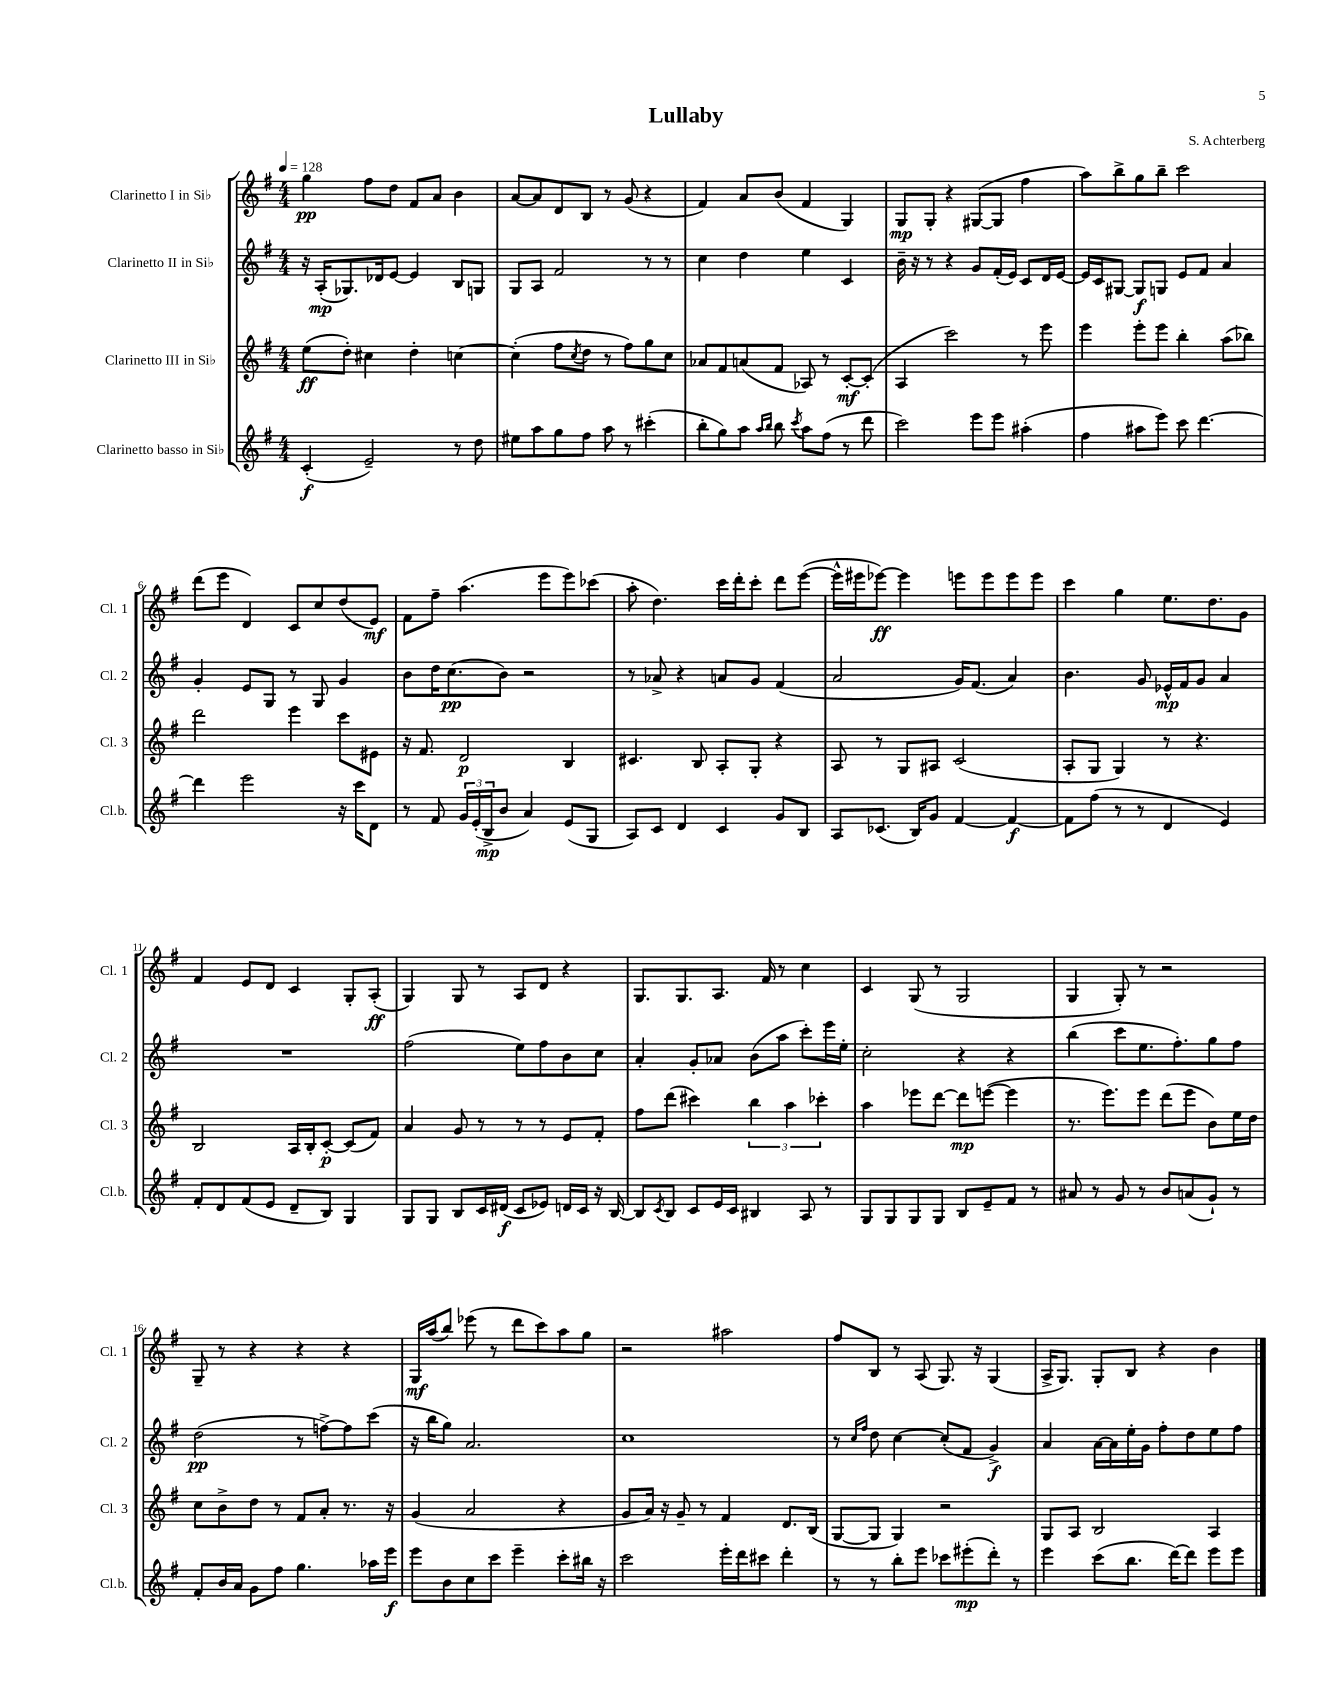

**kern	**dynam	**kern	**dynam	**kern	**dynam	**kern	**dynam
*part4	*part4	*part3	*part3	*part2	*part2	*part1	*part1
*staff4	*staff4	*staff3	*staff3	*staff2	*staff2	*staff1	*staff1
*I"Clarinetto basso in Si♭	*	*I"Clarinetto III in Si♭	*	*I"Clarinetto II in Si♭	*	*I"Clarinetto I in Si♭	*
*I'Cl.b.	*	*I'Cl. 3	*	*I'Cl. 2	*	*I'Cl. 1	*
*clefG2	*	*clefG2	*	*clefG2	*	*clefG2	*
*k[f#]	*	*k[f#]	*	*k[f#]	*	*k[f#]	*
*M4/4	*	*M4/4	*	*M4/4	*	*M4/4	*
*MM128	*	*MM128	*	*MM128	*	*MM128	*
=1	=1	=1	=1	=1	=1	=1	=1
(4c'/	f	(8ee\L	ff	16r	.	4gg\	pp
.	.	.	.	(16A'/KL	mp	.	.
.	.	8dd'\J)	.	8.G-X/)	.	.	.
2e~/)	.	4cc#X\	.	.	.	8ff#\L	.
.	.	.	.	16d-X/k	.	.	.
.	.	.	.	[8e/J	.	8dd\J	.
.	.	4dd'\	.	4e/]	.	8f#/L	.
.	.	.	.	.	.	8a/J	.
8r	.	[4ccn\	.	8B/L	.	4b\	.
8dd\	.	.	.	8Gn/J	.	.	.
=2	=2	=2	=2	=2	=2	=2	=2
8ee#X\L	.	(4cc'\]	.	8G/L	.	[8a/L	.
8aa\	.	.	.	8A/J	.	8a/]	.
8gg\	.	8ff#\L	.	2f#/	.	8d/	.
.	.	8qcc/	.	.	.	.	.
8ff#\J	.	8dd\J	.	.	.	8B/J	.
8aa\	.	8r	.	.	.	8r	.
8r	.	8ff#\L)	.	.	.	(8g/	.
(4ccc#X'\	.	8gg\	.	8r	.	4r	.
.	.	8cc\J	.	8r	.	.	.
=3	=3	=3	=3	=3	=3	=3	=3
8bb'\L	.	8a-X/L	.	4cc\	.	4f#/)	.
8gg\)	.	8f#/	.	.	.	.	.
8aa\J	.	(8an/	.	4dd\	.	8a/L	.
16qqaa/LL	.	.	.	.	.	.	.
16qqbb/JJ	.	.	.	.	.	.	.
8bb\	.	8f#/J	.	.	.	(8b/J	.
8qccc/	.	.	.	.	.	.	.
8aa\L	.	8A-X/)	.	4ee\	.	4f#/	.
(8ff#\J	.	8r	.	.	.	.	.
8r	.	[8c'/L	mf	4c/	.	4G/)	.
8ddd\	.	(8c'/J]	.	.	.	.	.
=4	=4	=4	=4	=4	=4	=4	=4
2ccc\)	.	4A/	.	16b~\	.	8G/L	mp
.	.	.	.	16r	.	.	.
.	.	.	.	8r	.	8G'/J	.
.	.	2ccc\)	.	4r	.	4r	.
8eee\L	.	.	.	8g/L	.	([8G#X/L	.
8eee\J	.	.	.	(16f#'/L	.	8G#/J]	.
.	.	.	.	16e/JJ)	.	.	.
(4aa#X'\	.	8r	.	8c/L	.	4ff#\	.
.	.	8eee\	.	16d/L	.	.	.
.	.	.	.	[16e/JJ	.	.	.
=5	=5	=5	=5	=5	=5	=5	=5
4ff#\	.	4eee\	.	16e/LL]	.	8aa\L)	.
.	.	.	.	16c/J	.	.	.
.	.	.	.	[8G#X/J	.	8bb^\	.
8aa#X\L	.	8eee'\L	.	8G#/L]	f	8gg\	.
8eee\J)	.	8eee\J	.	8Gn/J	.	8bb~\J	.
8ccc\	.	4bb'\	.	8e/L	.	2ccc\	.
[4.ddd\	.	.	.	8f#/J	.	.	.
.	.	(8aa\L	.	4a/	.	.	.
.	.	8bb-X\J)	.	.	.	.	.
!!LO:LB:g=z
=6	=6	=6	=6	=6	=6	=6	=6
4ddd\]	.	2ddd\	.	4g'/	.	(8ddd\L	.
.	.	.	.	.	.	8eee\J	.
2eee\	.	.	.	8e/L	.	4d/)	.
.	.	.	.	8G/J	.	.	.
.	.	4eee\	.	8r	.	8c/L	.
.	.	.	.	8G/	.	8cc/	.
16r	.	8ccc\L	.	4g/	.	(8dd/	.
16ccc\KL	.	.	.	.	.	.	.
8d\J	.	8e#X\J	.	.	.	8e/J)	mf
=7	=7	=7	=7	=7	=7	=7	=7
8r	.	16r	.	8b\L	.	8f#\L	.
.	.	8.f#/	.	.	.	.	.
8f#/	.	.	.	16dd\K	.	8ff#~\J	.
.	.	.	.	(8.cc\	pp	.	.
24g/LL	.	2d/	p	.	.	(4.aa\	.
(24e'/	.	.	.	.	.	.	.
24B^/J	mp	.	.	.	.	.	.
8b/J	.	.	.	8b\J)	.	.	.
4a/)	.	.	.	2r	.	.	.
.	.	.	.	.	.	8eee\L	.
(8e/L	.	4B/	.	.	.	8eee\)	.
8G/J	.	.	.	.	.	(8ccc-X\J	.
=8	=8	=8	=8	=8	=8	=8	=8
8A/L)	.	4.c#X/	.	8r	.	8aa'\	.
8c/J	.	.	.	8a-X^/	.	4.dd\)	.
4d/	.	.	.	4r	.	.	.
.	.	8B/	.	.	.	.	.
4c/	.	8A'/L	.	8an/L	.	16ccc\LL	.
.	.	.	.	.	.	16ddd'\J	.
.	.	8G'/J	.	8g/J	.	8ccc'\J	.
8g/L	.	4r	.	(4f#/	.	8ddd\L	.
8B/J	.	.	.	.	.	([8eee\J	.
=9	=9	=9	=9	=9	=9	=9	=9
8A/L	.	8A/	.	2a/	.	16eee^^\LL]	.
.	.	.	.	.	.	16eee#X\J	.
(8.c-X/J	.	8r	.	.	.	[8eee-X\J)	ff
.	.	8G/L	.	.	.	4eee-\]	.
16B/KL)	.	.	.	.	.	.	.
8g/J	.	8A#X/J	.	.	.	.	.
[4f#/	.	(2c/	.	16g/KL)	.	8eeen\L	.
.	.	.	.	(8.f#/J	.	.	.
.	.	.	.	.	.	8eee\	.
4f#/_	f	.	.	4a/)	.	8eee\	.
.	.	.	.	.	.	8eee\J	.
=10	=10	=10	=10	=10	=10	=10	=10
8f#\L]	.	8A'/L	.	4.b\	.	4ccc\	.
(8ff#\J	.	8G/J	.	.	.	.	.
8r	.	4G/)	.	.	.	4gg\	.
8r	.	.	.	8g/	.	.	.
4d/	.	8r	.	16e-X^^/LL	mp	8.ee\L	.
.	.	.	.	16f#/J	.	.	.
.	.	4.r	.	8g/J	.	.	.
.	.	.	.	.	.	8.dd\	.
4e/)	.	.	.	4a/	.	.	.
.	.	.	.	.	.	8g\J	.
!!LO:LB:g=z
=11	=11	=11	=11	=11	=11	=11	=11
8f#'/L	.	2B/	.	1r	.	4f#/	.
8d/	.	.	.	.	.	.	.
(8f#/	.	.	.	.	.	8e/L	.
8e/J	.	.	.	.	.	8d/J	.
8d~/L	.	16A/LL	.	.	.	4c/	.
.	.	16B'/J	.	.	.	.	.
8B/J)	.	[8c'/J	p	.	.	.	.
4G/	.	(8c/L]	.	.	.	8G'/L	.
.	.	8f#/J)	.	.	.	(8A'/J	ff
=12	=12	=12	=12	=12	=12	=12	=12
8G/L	.	4a/	.	(2ff#\	.	4G/)	.
8G/J	.	.	.	.	.	.	.
8B/L	.	8g/	.	.	.	8G/	.
16c/L	.	8r	.	.	.	8r	.
(16d#X/JJ	f	.	.	.	.	.	.
8c/L	.	8r	.	8ee\L)	.	8A/L	.
8e-X/J)	.	8r	.	8ff#\	.	8d/J	.
16dn/LL	.	8e/L	.	8b\	.	4r	.
16c/JJ	.	.	.	.	.	.	.
16r	.	8f#'/J	.	8cc\J	.	.	.
[16B/	.	.	.	.	.	.	.
=13	=13	=13	=13	=13	=13	=13	=13
8B/L]	.	8ff#\L	.	4a'/	.	8.G/L	.
8qc/	.	.	.	.	.	.	.
8B/J	.	(8ddd\J	.	.	.	.	.
.	.	.	.	.	.	8.G/	.
8c/L	.	4ccc#X\)	.	8g'/L	.	.	.
16e/L	.	.	.	8a-X/J	.	8.A/J	.
16c/JJ	.	.	.	.	.	.	.
4B#X/	.	6bb\	.	(8b\L	.	.	.
.	.	.	.	.	.	16f#/	.
.	.	.	.	8aa\J	.	8r	.
.	.	6aa\	.	.	.	.	.
8A/	.	.	.	8ccc'\L)	.	4cc\	.
.	.	6ccc-X'\	.	.	.	.	.
8r	.	.	.	16eee\L	.	.	.
.	.	.	.	16ee'\JJ	.	.	.
=14	=14	=14	=14	=14	=14	=14	=14
8G/L	.	4aa\	.	2cc'\	.	4c/	.
8G/	.	.	.	.	.	.	.
8G/	.	8eee-X\L	.	.	.	(8G/	.
8G/J	.	[8ddd\J	.	.	.	8r	.
8B/L	.	8ddd\L]	mp	4r	.	2G/	.
8e~/	.	([8eeen\J	.	.	.	.	.
8f#/J	.	4eee\]	.	4r	.	.	.
8r	.	.	.	.	.	.	.
=15	=15	=15	=15	=15	=15	=15	=15
8a#X/	.	8.r	.	(4bb\	.	4G/	.
8r	.	.	.	.	.	.	.
.	.	8.eee\L)	.	.	.	.	.
8g/	.	.	.	8ccc\L	.	8G'/)	.
8r	.	8eee\J	.	8.ee\	.	8r	.
8b/L	.	(8ddd\L	.	.	.	2r	.
.	.	.	.	8.ff#'\)	.	.	.
(8an/	.	8eee\J	.	.	.	.	.
8g`/J)	.	8b\L)	.	8gg\	.	.	.
8r	.	16ee\L	.	8ff#\J	.	.	.
.	.	16dd\JJ	.	.	.	.	.
!!LO:LB:g=z
=16	=16	=16	=16	=16	=16	=16	=16
8f#'/L	.	8cc\L	.	(2dd\	pp	8G~/	.
16b/L	.	8b^\	.	.	.	8r	.
16a/JJ	.	.	.	.	.	.	.
8g\L	.	8dd\J	.	.	.	4r	.
8ff#\J	.	8r	.	.	.	.	.
4.gg\	.	8f#/L	.	8r	.	4r	.
.	.	8a'/J	.	[8ffn^\L)	.	.	.
.	.	8.r	.	8ff\]	.	4r	.
16aa-X\LL	.	.	.	(8ccc\J	.	.	.
16eee\JJ	f	16r	.	.	.	.	.
=17	=17	=17	=17	=17	=17	=17	=17
8eee\L	.	(4g/	.	16r	.	16G/LL	mf
.	.	.	.	16bb\KL	.	(16aa/J	.
8b\	.	.	.	8gg\J)	.	8bb/J)	.
8cc\	.	2a/	.	2.a/	.	(8eee-X\	.
8ccc\J	.	.	.	.	.	8r	.
4eee~\	.	.	.	.	.	8ddd\L	.
.	.	.	.	.	.	8ccc\)	.
8ccc'\L	.	4r	.	.	.	8aa\	.
16bb#X\Jk	.	.	.	.	.	8gg\J	.
16r	.	.	.	.	.	.	.
=18	=18	=18	=18	=18	=18	=18	=18
2ccc\	.	8g/L	.	1cc	.	2r	.
.	.	16a/Jk)	.	.	.	.	.
.	.	16r	.	.	.	.	.
.	.	8g~/	.	.	.	.	.
.	.	8r	.	.	.	.	.
16eee'\LL	.	4f#/	.	.	.	2aa#X\	.
16ddd\J	.	.	.	.	.	.	.
8ccc#X\J	.	.	.	.	.	.	.
4ddd'\	.	8.d/L	.	.	.	.	.
.	.	(16B/Jk	.	.	.	.	.
=19	=19	=19	=19	=19	=19	=19	=19
8r	.	[8G/L	.	8r	.	8ff#/L	.
.	.	.	.	16qqcc/LL	.	.	.
.	.	.	.	16qqff#/JJ	.	.	.
8r	.	8G/J]	.	8dd\	.	8B/J	.
8bb'\L	.	4G/)	.	[4cc\	.	8r	.
8eee\J	.	.	.	.	.	(8A/	.
8ccc-X\L	.	2r	.	(8cc'/L]	.	8.G/)	.
(8eee#X'\	mp	.	.	8f#/J	.	.	.
.	.	.	.	.	.	16r	.
8ddd'\J)	.	.	.	4g^/)	f	(4G/	.
8r	.	.	.	.	.	.	.
=20	=20	=20	=20	=20	=20	=20	=20
4eee\	.	8G/L	.	4a/	.	16A^/KL	.
.	.	.	.	.	.	8.G/J)	.
.	.	8A/J	.	.	.	.	.
(8ccc\L	.	2B/	.	[16a\LL	.	8G'/L	.
.	.	.	.	16a\]	.	.	.
8.bb\J	.	.	.	16ee'\	.	8B/J	.
.	.	.	.	16g\JJ	.	.	.
.	.	.	.	8ff#'\L	.	4r	.
[16ddd\KL)	.	.	.	.	.	.	.
8ddd\J]	.	.	.	8dd\	.	.	.
8eee\L	.	4A/	.	8ee\	.	4b\	.
8eee\J	.	.	.	8ff#\J	.	.	.
==	==	==	==	==	==	==	==
*-	*-	*-	*-	*-	*-	*-	*-
